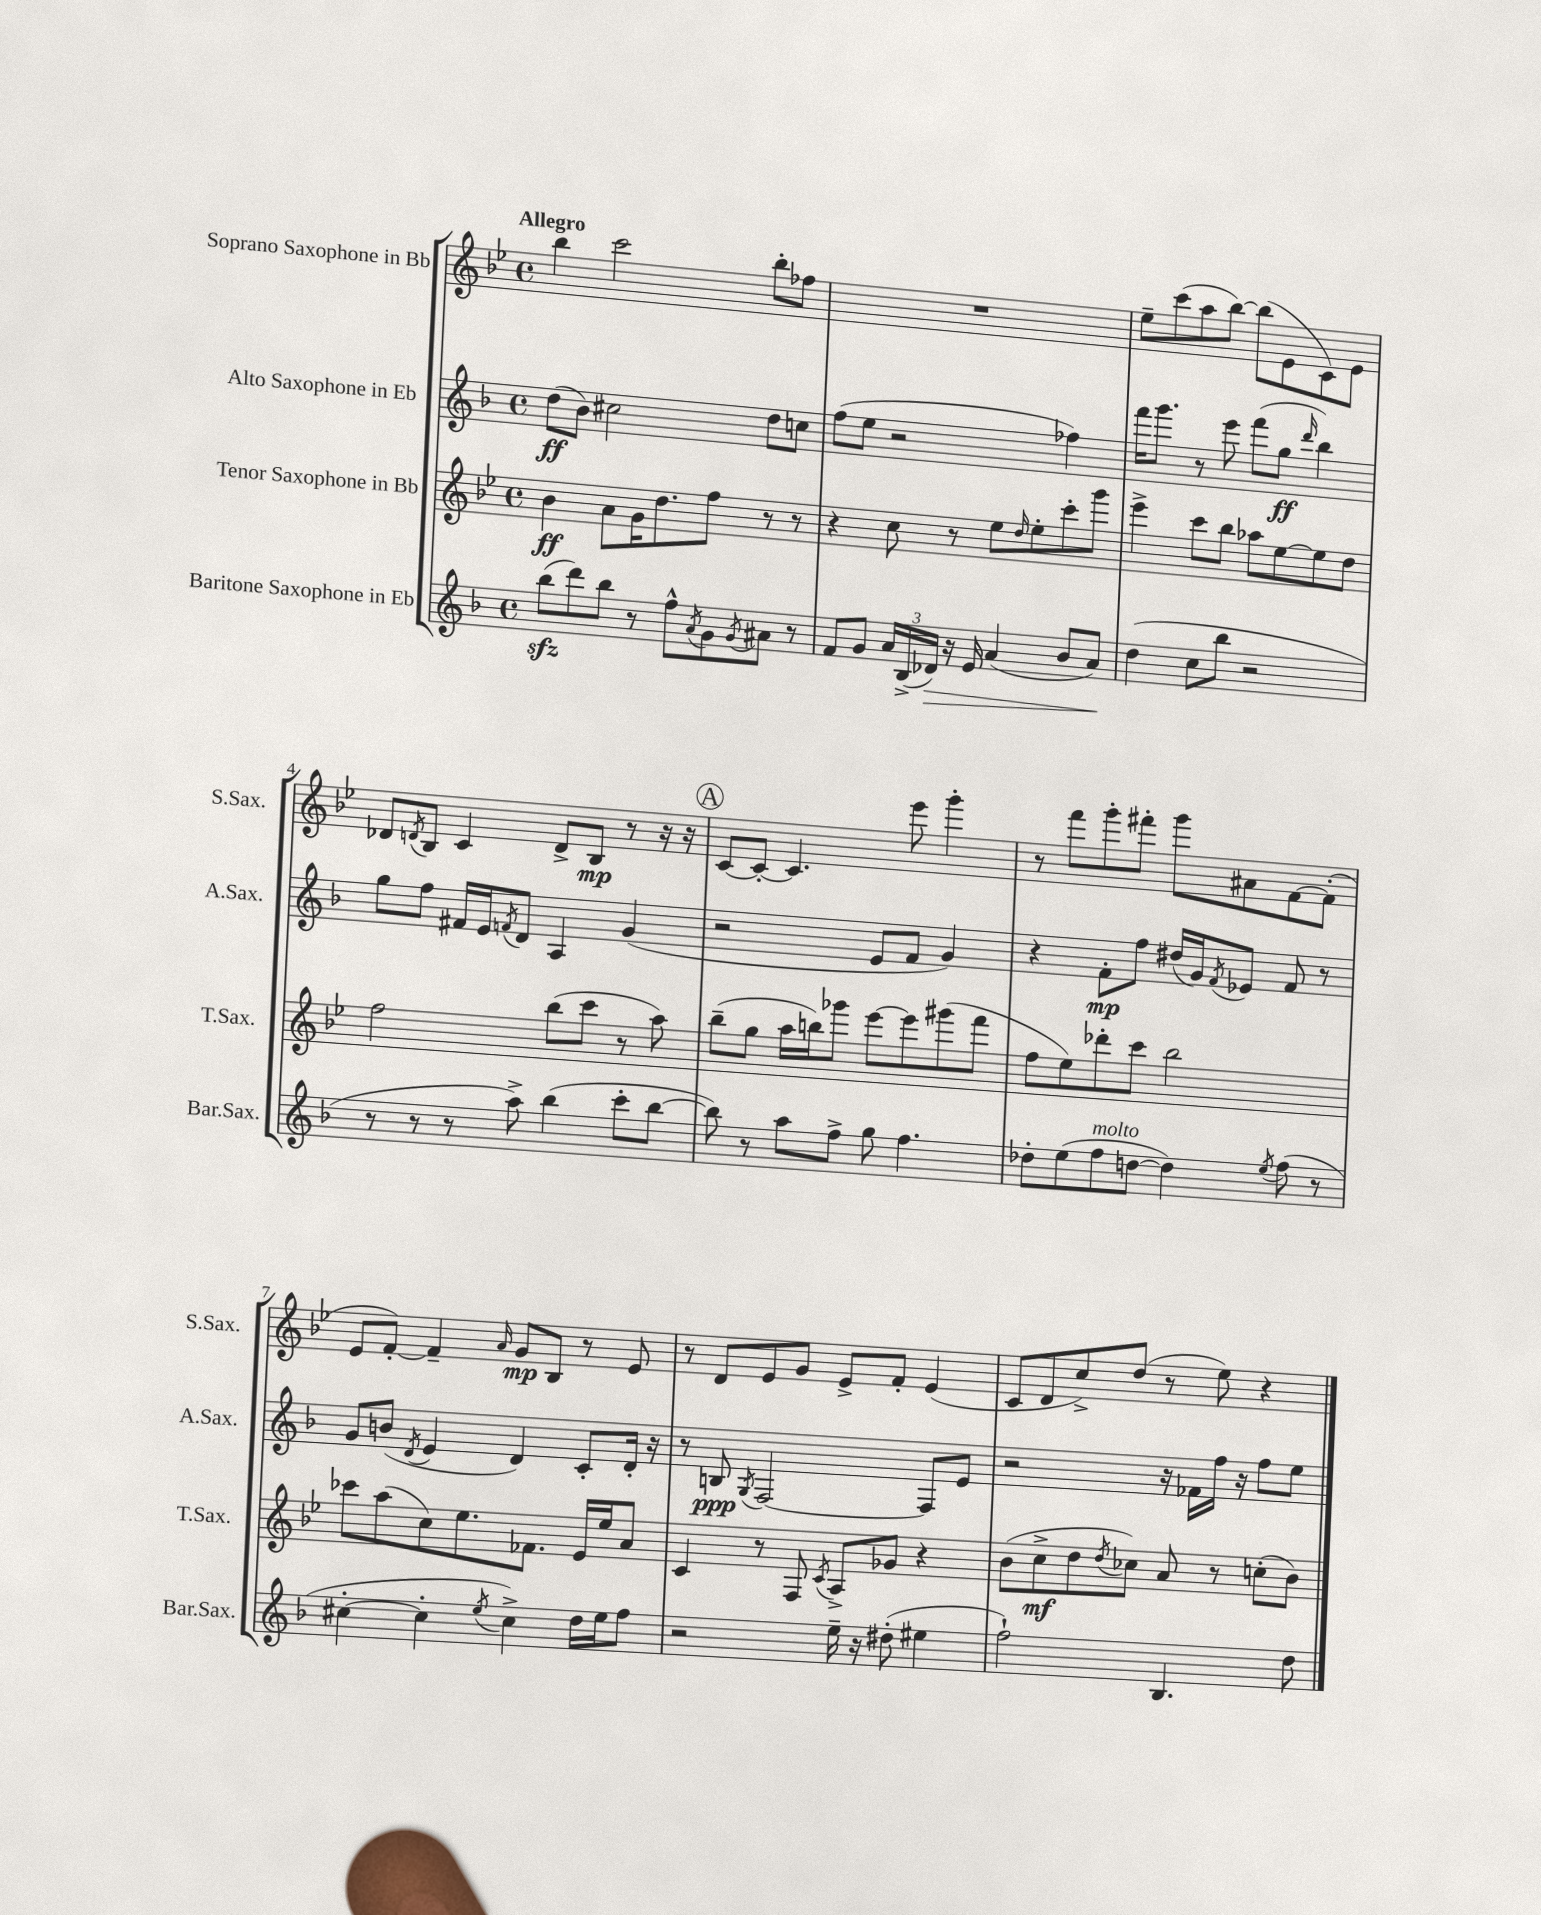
<<
\new StaffGroup <<
\new Staff = "s0" \with { instrumentName = "Soprano Saxophone in Bb" shortInstrumentName = "S.Sax." } {
    \clef treble \key bes \major \defaultTimeSignature \time 4/4 \tempo "Allegro"
    bes''4 c'''2 bes''8-. fes''8 |
    R1 |
    ees''8-- c'''8( a''8 bes''8~) bes''8( ees'8 c'8) ees'8 |
    des'8 \acciaccatura { d'8 } bes8 c'4 d'8-> bes8\mp r8 r16 r16 |
    \mark \markup { \circle "A" } c'8~ c'8~-. c'4. ees'''8 g'''4-. |
    r8 f'''8 g'''8-. fis'''8-. g'''8 ais'8 f'8~ f'8-.( |
    ees'8 f'8~-.) f'4-- \grace { a'16 } g'8\mp bes8 r8 ees'8 |
    r8 d'8 ees'8 g'8 ees'8-> f'8-. ees'4( |
    c'8 d'8 c''8->) d''8( r8 ees''8) r4 \bar "|." |
}
\new Staff = "s1" \with { instrumentName = "Alto Saxophone in Eb" shortInstrumentName = "A.Sax." } {
    \clef treble \key f \major \defaultTimeSignature \time 4/4
    d''8\ff( bes'8) cis''2 d''8 c''8 |
    f''8( e''8 r2 fes''4) |
    f'''16 g'''8. r8 e'''8 f'''8( g''8\ff \grace { d'''16 } bes''4) |
    g''8 f''8 fis'16 e'16 \acciaccatura { f'8 } d'8 a4 g'4( |
    \mark \markup { \circle "A" } r2 e'8 f'8 g'4) |
    r4 f'8-.\mp f''8 dis''16( g'16) \acciaccatura { f'8 } ees'8 f'8 r8 |
    g'8 b'8( \acciaccatura { d'8 } e'4 d'4) c'8-. d'16-. r16 |
    r8 b8\ppp \acciaccatura { g8 } f2~ f8 e'8 |
    r2 r16 fes'16 f''16 r16 f''8 e''8 \bar "|." |
}
\new Staff = "s2" \with { instrumentName = "Tenor Saxophone in Bb" shortInstrumentName = "T.Sax." } {
    \clef treble \key bes \major \defaultTimeSignature \time 4/4
    bes'4\ff a'8 g'16 d''8. f''8 r8 r8 |
    r4 c''8 r8 ees''8 \grace { d''16 } ees''8-. c'''8-. g'''8 |
    ees'''4-> c'''8 bes''8 aes''8 ees''8~ ees''8 d''8 |
    f''2 bes''8( c'''8 r8 a''8) |
    \mark \markup { \circle "A" } bes''8--( g''8 a''16 b''16) ges'''8 ees'''8~ ees'''8 gis'''8( f'''8 |
    f''8 ees''8) des'''8-. c'''8 bes''2 |
    ces'''8 a''8( c''8) ees''8. fes'8. ees'16 ees''16 a'8 |
    c'4 r8 f8 \acciaccatura { c'8 } a8-> ges'8 r4 |
    bes'8( c''8->\mf d''8 \acciaccatura { d''8 } ces''8) a'8 r8 c''8-.( bes'8) \bar "|." |
}
\new Staff = "s3" \with { instrumentName = "Baritone Saxophone in Eb" shortInstrumentName = "Bar.Sax." } {
    \clef treble \key f \major \defaultTimeSignature \time 4/4
    bes''8\sfz( d'''8) bes''8 r8 f''8-^ \acciaccatura { a'8 } g'8 \acciaccatura { g'8 } ais'8 r8 |
    f'8 g'8 \tuplet 3/2 { a'16 bes16->( des'16\>) } r16 e'16 a'4( bes'8 a'8\!) |
    d''4( c''8 bes''8 r2 |
    r8 r8 r8 a''8->) bes''4( c'''8-. bes''8~ |
    \mark \markup { \circle "A" } bes''8) r8 a''8 f''8-> g''8 f''4. |
    des''8-. e''8( f''8^\markup { \italic "molto" } d''8~ d''4) \acciaccatura { e''8 } f''8( r8 |
    cis''4~-. cis''4-. \acciaccatura { e''8 } cis''4->) d''16 e''16 f''8 |
    r2 e''16-- r16 dis''8-.( eis''4 |
    f''2-!) bes4. d''8 \bar "|." |
}
>>
>>
